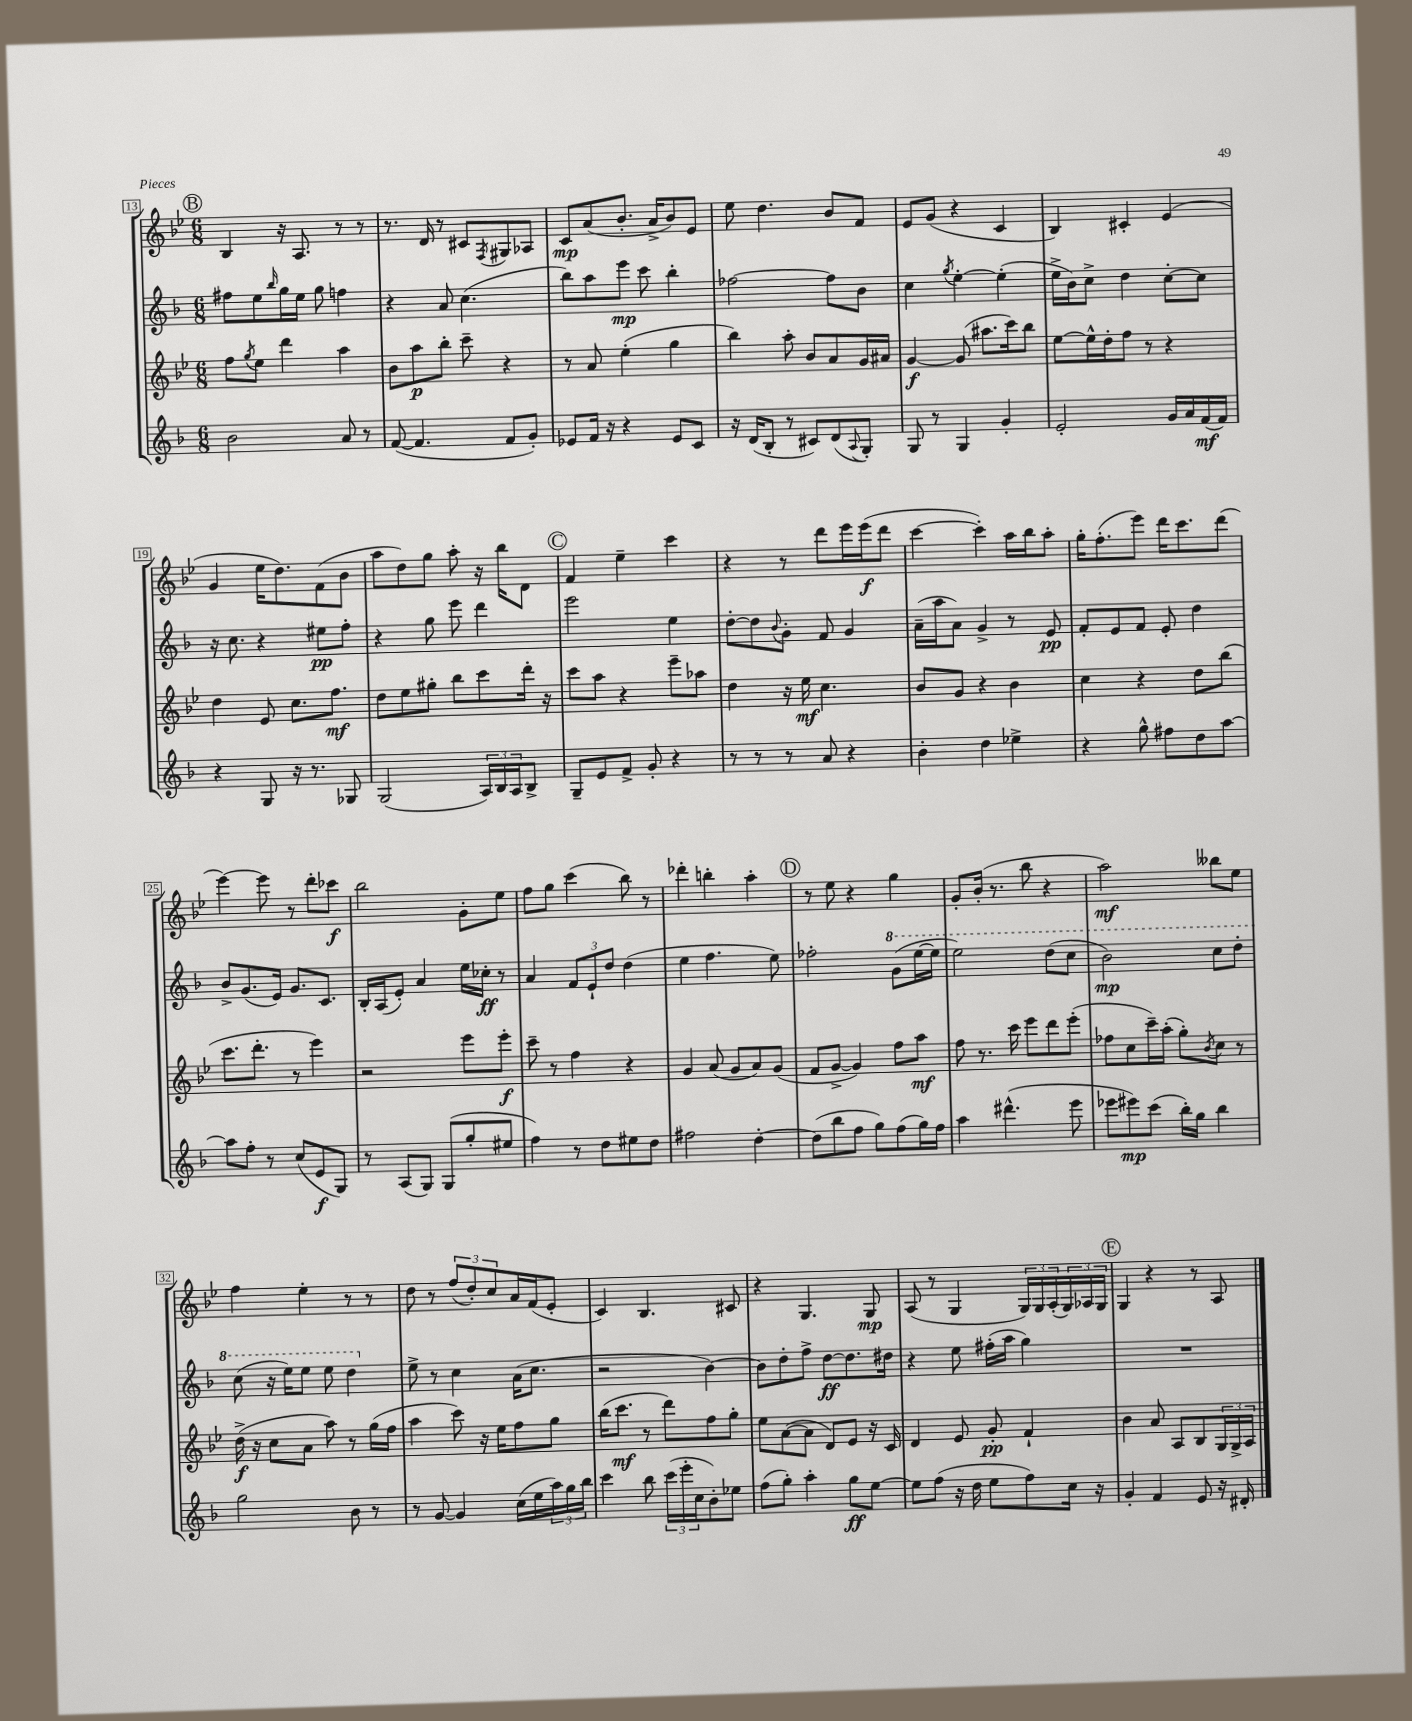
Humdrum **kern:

**kern	**kern	**kern	**kern
*staff4	*staff3	*staff2	*staff1
*clefG2	*clefG2	*clefG2	*clefG2
*k[b-]	*k[b-e-]	*k[b-]	*k[b-e-]
*M6/8	*M6/8	*M6/8	*M6/8
2b-\	8ff\L	8ff#\L	4B-/
.	8qgg/	.	.
.	8ee-\J	8ee\	.
.	.	16qqbb-/	.
.	4ddd\	16gg\L	16r
.	.	16ee\JJ	8.A/
.	.	8gg\	.
8a/	4aa\	4ff\	8r
8r	.	.	8r
=	=	=	=
([8f/	8b-\L	4r	8.r
4.f/]	8aa\	.	.
.	.	.	16d/
.	8bb-'\J	8a/	8r
.	8ccc~\	(4.cc\	8c#/L
.	.	.	8qF/
8f/L	4r	.	8G#/
8g'/J)	.	.	8A-/J
=	=	=	=
8e-/L	8r	8bb-\L)	8c/L
16f/Jk	8a/	8aa\	(8a/
16r	.	.	.
4r	(4ee-'\	8eee\J	8.b-'/J
.	.	8ccc\	.
.	.	.	16a^/LK
8e-/L	4gg\	4bb-'\	8b-/)
8c/J	.	.	8e-/J
=	=	=	=
16r	4bb-\)	[2ff-\	8ee-\
(16d/LK	.	.	.
8B-'/J	.	.	4.dd\
8r	8aa'\	.	.
8c#/L)	8b-/L	.	.
(8d/	8a/	8ff-\]L	8b-/L
8qqA/	.	.	.
8G'/J)	16g/L	8b-\J	8f/J
.	16a#/JJ	.	.
=	=	=	=
8G/	[4g/	4cc\	8e-/L
8r	.	.	(8g/J
.	.	8qgg/	.
4G/	(8g/]	[4ee'\	4r
.	8.aa#\L	.	.
4g'/	.	(4ee'\]	4c/
.	16ccc\k)	.	.
.	8bb-\J	.	.
=	=	=	=
2e'/	[8ee-\L	16ee^\LL	4B-/)
.	.	16b-\J)	.
.	16ee-^^\]L	8cc^\J	.
.	16dd'\J	.	.
.	8ff\J	4dd\	4c#'/
.	8r	.	.
16g/LL	4r	[8cc'\L	(4e-/
16a/	.	.	.
(16f/	.	8cc\]J	.
16f/JJ)	.	.	.
=	=	=	=
4r	4dd\	16r	4g/
.	.	8.cc\	.
8G/	8e-/	4r	16ee-\LK
.	.	.	8.dd\)
16r	8.cc\L	.	.
8.r	.	.	.
.	.	8ee#\L	(8f\
.	8.ff\J	.	.
8G-/	.	8ff'\J	8b-\J
=	=	=	=
(2G/	8dd\L	4r	8aa\L
.	8ee-\	.	8dd\)
.	8gg#'\J	8gg\	8gg\J
.	8bb-\L	8eee\	8aa'\
24A/LL)	8ccc\	4ddd\	16r
24B-/	.	.	.
.	.	.	16bb-\LK
24A/J	.	.	.
8B-^/J	16ddd'\Jk	.	8d\J
.	16r	.	.
=	=	=	=
8G~/L	8ccc\L	2eee\	4f/
8e/	8aa\J	.	.
8f^/J	4r	.	4ee-~\
8g'/	.	.	.
4r	8eee-~\L	4ee\	4ccc\
.	8aa-\J	.	.
=	=	=	=
8r	4dd\	[8dd'\L	4r
8r	.	8dd\]	.
.	.	8qqb-/	.
8r	16r	8g'\J	8r
.	16ee-\	.	.
8a/	4.cc\	8f/	8ddd\L
4r	.	4g/	16eee-\L
.	.	.	(16eee-\J
.	.	.	8ddd\J
=	=	=	=
4b-'\	8b-/L	(16a~\LL	[4ccc\
.	.	16aa\J	.
.	8g/J	8a\J)	.
4dd\	4r	4g^/	4ccc'\])
4ee-^\	4b-\	8r	16aa\LL
.	.	.	16bb-\J
.	.	8e/	8aa'\J
=	=	=	=
4r	4cc\	8f'/L	16gg'\LK
.	.	.	(8.ff'\
.	.	8e/	.
8gg^^\	4r	8f/J	8eee-\J)
8ff#\L	.	8e'/	16ddd\LK
.	.	.	8.ccc\
8dd\	8dd\L	4dd\	.
[8aa\J	(8bb-\J	.	(8ddd\J
=	=	=	=
8aa\]L	8.ccc\L	8b-^/L	[4eee-\)
8ff'\J	.	(8.g/	.
.	8.ddd'\J	.	.
8r	.	.	8eee-\]
.	.	16e/Jk)	.
(8cc/L	8r	8.g/L	8r
8e/	4eee-\)	.	8ddd'\L
.	.	8.c/J	.
8G/J)	.	.	8ccc-\J
=	=	=	=
8r	2r	16B-'/LL	2bb-\
.	.	(16A/J	.
(8A/L	.	8e'/J)	.
8G/J)	.	4a/	.
(8G/L	.	.	.
8gg'/	8eee-\L	16ee\LL	8g'\L
.	.	16cc-'\JJ	.
8ee#/J	8eee-'\J	8r	8ee-\J
=	=	=	=
4ff\)	8ccc~\	4a/	8ff\L
.	8r	.	8gg\J
8r	4ff\	12f/L	(4ccc\
.	.	12e`/	.
8dd\L	.	.	.
.	.	12dd/J	.
8ee#\	4r	(4dd\	8bb-\)
8dd\J	.	.	8r
=	=	=	=
2ff#\	4g/	4ee\	4ddd-'\
.	(8a/	4.ff\	4bb'\
.	8g/L	.	.
[4dd'\	8a/)	.	4aa'\
.	(8g/J	8ee\)	.
=	=	=	=
(8dd\]L	8f/L	2ff-'\	8r
8bb-\	[8g^/J	.	8ee-\
8ff\J	4g/])	.	4r
8gg\L)	.	.	.
(8ff\	8ff\L	(8gg\L	4gg\
16gg\L)	8aa\J	[16eee\L	.
16ff\JJ	.	16eee\]JJ	.
=	=	=	=
4aa\	8ff\	2eee\)	8g'/L
.	8.r	.	(16b-'/Jk
.	.	.	8.r
(4.ddd#^^\	.	.	.
.	16ccc\	.	.
.	8eee-\L	.	8bb-\
.	8ddd\	(8ddd\L	4r
8eee\	(8eee-'\J	8ccc\J	.
=	=	=	=
8eee-\L	8ff-\L	2bb-\)	2aa\)
8eee#\)	8cc\	.	.
(8ccc\J	16ccc~\L)	.	.
.	(16aa'\JJ	.	.
16bb-'\LL)	8gg'\L)	.	.
16gg\JJ	.	.	.
.	8qb-/	.	.
4bb-\	8cc\J	8ccc\L	8bb--\L
.	8r	8ddd'\J	8ee-\J
=	=	=	=
2gg\	(16dd^\	(8ccc\	4ff\
.	16r	.	.
.	8cc\L	16r	.
.	.	16eee\LK)	.
.	8a\J	8eee\J	4ee-'\
.	8aa\)	8eee\	.
8b-\	8r	4ddd\	8r
8r	(16gg\LL	.	8r
.	16ff\JJ	.	.
=	=	=	=
8r	4aa\	8ee^\	8dd\
[8g/	.	8r	8r
4g/]	8ccc\)	4cc\	(12ff/L
.	.	.	12dd'/)
.	16r	.	.
.	.	.	12cc/
.	16ee-\LK	.	.
(16cc\LL	8ff\	(16a\LK	16a/L
16ee\	.	8.cc\J	(16f/J
24aa\)	8gg\J	.	8e-'/J
24gg\	.	.	.
24bb-\JJ	.	.	.
=	=	=	=
4ccc\	(16bb-\LK	2r	4c/)
.	8.ccc\J	.	.
8bb-\	8r	.	4.B-/
(24ccc\LL	8ddd\L)	.	.
24eee'\	.	.	.
24cc\J	.	.	.
8b-'\)	8ff\	[4b-\)	.
8ee-\J	8gg'\J	.	8c#/
=	=	=	=
(8ff\L	8ee-\L	8b-\]L	4r
8gg'\J)	([8a\	8dd'\	.
4aa'\	8a\]J	8ff^\J	4.G/
.	8d/L)	[8dd\L	.
8gg\L	8e-/J	8.dd\]	.
[8ee\J	16r	.	8G/
.	16c/	16dd#\Jk	.
=	=	=	=
8ee\]L	4d/	4r	(8A/
(8ff\J	.	.	8r
16r	8e-/	8ee\	4G/
16dd\	.	.	.
8ee\L	8g'/	(16ff#'\LL	.
.	.	16aa\JJ	.
8ff\)	4f`/	4gg\)	24G/LL)
.	.	.	24G/
.	.	.	(24A'/
16cc\Jk	.	.	24G/)
.	.	.	24A-/
16r	.	.	.
.	.	.	24G/JJ
=	=	=	=
4g'/	4b-\	2.r	4G/
4f/	8a/	.	4r
.	8A/L	.	.
8e/	8B-/	.	8r
16r	24G/L	.	8A/
.	24G^/	.	.
16d#'/	.	.	.
.	24A/JJ	.	.
==	==	==	==
*-	*-	*-	*-
